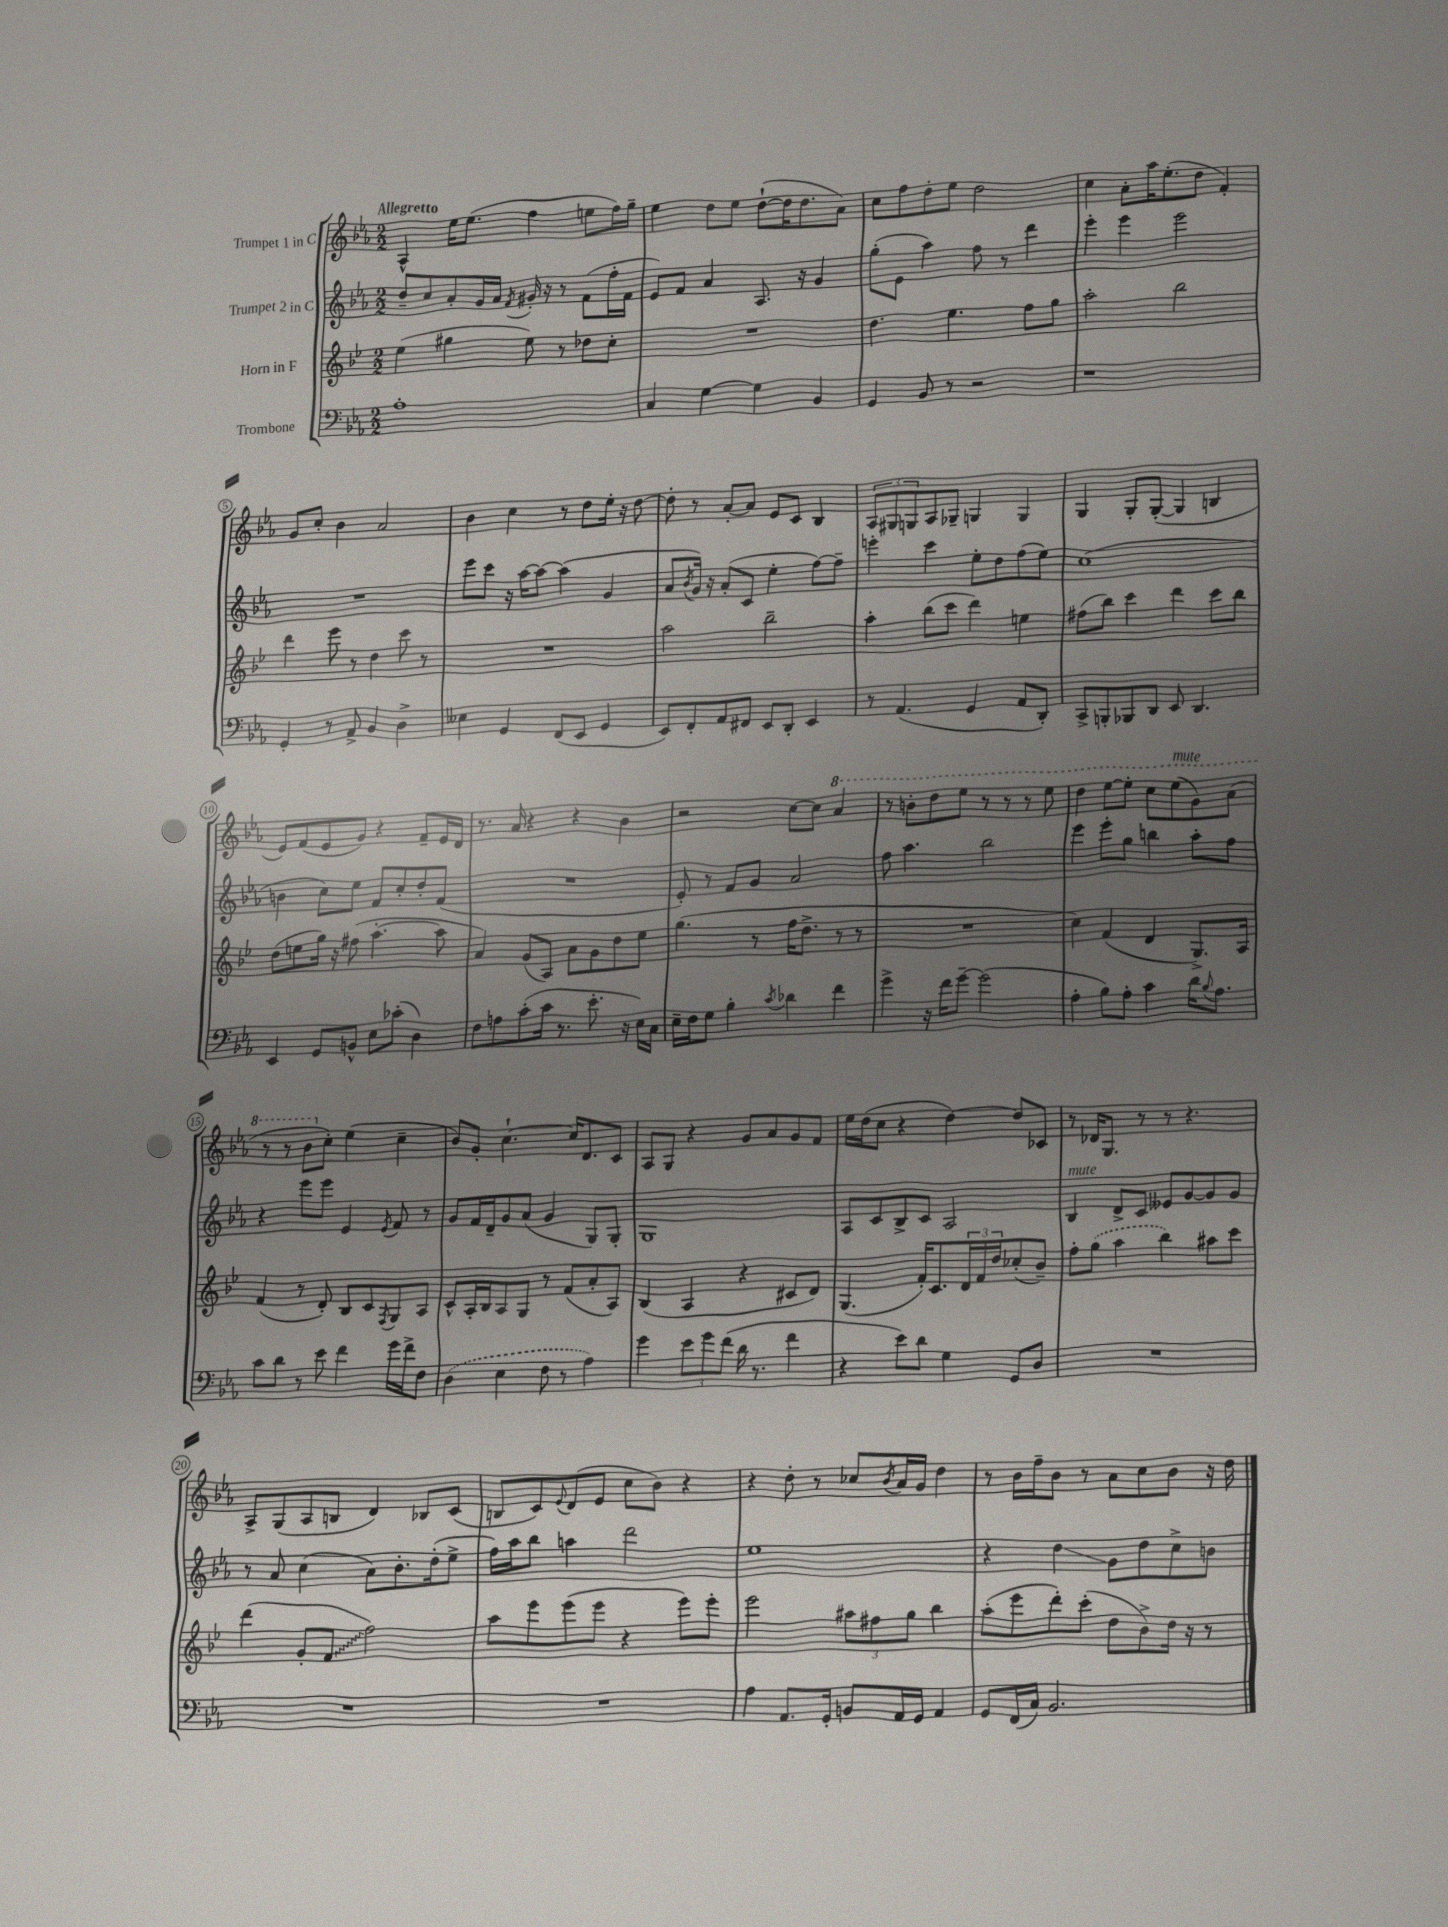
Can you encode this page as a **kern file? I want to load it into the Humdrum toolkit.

**kern	**kern	**kern	**kern
*staff4	*staff3	*staff2	*staff1
*clefF4	*clefG2	*clefG2	*clefG2
*k[b-e-a-]	*k[b-e-]	*k[b-e-a-]	*k[b-e-a-]
*M2/2	*M2/2	*M2/2	*M2/2
1A-'	(4ee-	8dd~	4A-^^
.	.	8cc	.
.	4gg#	8a-'	16ee-
.	.	.	(8.ee-
.	.	16g	.
.	.	16a-	.
.	.	8qf	.
.	8ee-)	16g#'	4ff
.	.	16r	.
.	8r	8r	.
.	8dd-	(8f	8ee
.	8cc'	16ff'	16ff)
.	.	16f	16gg~
=	=	=	=
4C	1r	8e-)	4ee-
.	.	8f	.
[4G	.	4a-	8dd
.	.	.	8ee-
4G]	.	8.A-	([8dd`
.	.	.	16dd]
.	.	16r	8.dd
4BB-	.	4g	.
.	.	.	8a-)
=	=	=	=
4GG	4.dd	(8gg'	8cc
.	.	8e-	8ff
8BB-	.	4aa-)	8dd'
8r	4.ee-	.	8ee-
2r	.	8ff	2dd
.	.	8r	.
.	8ff	4ddd	.
.	8gg	.	.
=	=	=	=
1r	2aa'	4eee-'	4cc
.	.	4eee-	8a-'
.	.	.	16aa-
.	.	.	(8.ee-'
.	2bb-	2eee-	.
.	.	.	8dd
.	.	.	4f')
=	=	=	=
4GG'	4ddd	1r	8g
.	.	.	8cc'
8r	8eee-	.	4b-
8AA-^	8r	.	.
4BB-	4dd	.	2a-
4D^	8ccc	.	.
.	8r	.	.
=	=	=	=
4E--	1r	8eee-	4b-
.	.	8ccc	.
4GG	.	16r	4cc
.	.	[16aa-	.
.	.	8aa-_	.
(8FF	.	(4aa-]	8r
8EE-	.	.	8dd
4GG	.	4g	16ee-'
.	.	.	16r
.	.	.	[8dd
=	=	=	=
8EE-)	2aa	8a-	8dd']
.	.	8qb-	.
8FF'	.	16g)	8r
.	.	16r	.
8AA-	.	(8a-'	[8a-'
8FF#	.	8c	8a-]
8EE-	2bb-~	4ee-'	8e-
8DD'	.	.	8c
4EE-	.	[8ff)	4B-
.	.	8ff~]	.
=	=	=	=
8r	4aa'	4eee'	12A-
.	.	.	12G#
(4.AA-	.	.	.
.	.	.	12G
.	(8bb-	4ccc	8A-
.	8ccc	.	8G-~
4GG	4ddd)	8ee-'	4G
.	.	8dd	.
8AA-	4ee	(8ff	4G
8DD')	.	8ee-)	.
=	=	=	=
8CC^	(8ff#	(1cc	4G
8BBB'	8bb-)	.	.
8BBB-	4ccc	.	8G'
8DD	.	.	([8G'
8EE-	4ddd	.	4G]
4.DD	.	.	.
.	8ccc	.	4B
.	8bb-	.	.
=	=	=	=
4EE-	(8dd	4b	8e-)
.	8ee	.	(8f
8GG	16gg)	8cc)	8e-
.	16r	.	.
8BB^^	(8ff#	8ee-	8g)
8E-	[4.aa'	8f	4r
(8c-'	.	8cc'	.
4D)	.	8dd'	8f~
.	8aa]	(8f	16e-
.	.	.	16d
=	=	=	=
8F	4a)	1r	8.r
8A	.	.	.
.	.	.	16a-
(8c'	(8g	.	4r
16c	8A)	.	.
8.r	.	.	.
.	8a	.	4r
8.e-'	8g	.	.
.	8dd	.	4b-
16r	.	.	.
16E-)	8ee-	.	.
16C	.	.	.
=	=	=	=
16E-~	(4.gg	8e-')	2r
16F	.	.	.
8G	.	8r	.
4B-'	.	8f	.
.	8r	8g	.
8qc	.	.	.
4d-	16ff	2a-	[8cc
.	8.dd^	.	.
.	.	.	8cc]
4f	8r	.	4aa-
.	8r	.	.
=	=	=	=
4g^	1r	8ff	8r
.	.	4.aa-	8bb'
16r	.	.	8ddd
16f	.	.	.
[8g~	.	.	8eee-
(2g]	.	2bb-	8r
.	.	.	8r
.	.	.	8r
.	.	.	8eee-
=	=	=	=
4A-'	4cc)	4eee-	4ddd
8B-)	(4f	8eee-'	[8eee-
8A-'	.	8gg	8eee-']
4c	4d	4bb	8ccc
.	.	.	(8eee-
16d	8.G^)	8aa-'	8gg)
8qqB-	.	.	.
8.A-	.	.	.
.	.	8ff	(8aa-
.	16A	.	.
=	=	=	=
8c	(4f	4r	8r
8d	.	.	8r
8r	8r	8eee-	8bb-
8e-	8d')	8eee-	8cc')
4f	8B-	4e-	(4ee-
.	8c	.	.
.	8qF	8qe-	.
16g	8G	8f	4cc~
16f^	.	.	.
8F	8A	8r	.
=	=	=	=
(4D	8c^^	8g	8b-)
.	16A'	16f	8g'
.	16B-	16d~	.
4E-	8A	8g	[4.cc`
.	8G	(8a-	.
8F	8r	4g	.
8r	(8f	.	16cc]
.	.	.	8.d
4A-)	8a'	8G)	.
.	8A)	8G'	8c
=	=	=	=
4g	(4B-	1G	8A-
.	.	.	8G
12e-	4A	.	4r
12g	.	.	.
(12f	.	.	.
16d	4r	.	8g
8.r	.	.	.
.	.	.	8a-
4f	8c#	.	8g
.	8d)	.	8f
=	=	=	=
4r	(4.G	8A-	16ee-
.	.	.	(16dd
.	.	8c	8cc
8e-)	.	8B-^	4r
8d	16f')	8c	.
.	8.c	.	.
4G	.	2A-	[4dd)
.	24d	.	.
.	24f	.	.
.	24dd	.	.
8GG	(8cc-'	.	8dd]
8D	8b-~)	.	8c-
=	=	=	=
1r	8ff'	4B-	8r
.	(8gg	.	16d-
.	.	.	8.G
.	4aa	8d^	.
.	.	8c	8r
.	4bb-)	8e--	8r
.	.	[8g	4.r
.	8aa#	8g]	.
.	8ccc	8g	.
=	=	=	=
1r	(4ddd	8r	8A-^
.	.	8a-	(8G
.	8g'	(4cc	8A-
.	8f	.	8B
.	2ff)	8a-)	4d)
.	.	8.b-'	.
.	.	.	8B-
.	.	(16dd'	.
.	.	8ee-^	(8c
=	=	=	=
1r	8aa	16ff)	8B
.	.	16aa-	.
.	8eee-	8bb-	8c)
.	.	.	8qqe-
.	(8eee-	4aa	(8d
.	8eee-	.	8e-
.	4r	2ddd	8cc
.	.	.	8b-)
.	8eee-)	.	4r
.	8eee-'	.	.
=	=	=	=
4A-	2eee-	1ee-	4r
8.AA-	.	.	8dd'
.	.	.	8r
16GG'	.	.	.
8BB	12aa#	.	8cc-
.	12ff#	.	.
.	.	.	8qb-
16AA-	.	.	16a-
.	12gg	.	.
16GG	.	.	16g
4AA-	4bb-	.	4dd
=	=	=	=
8GG	(8aa'	4r	8r
(16FF	8eee-	.	16b-
16C)	.	.	16ff~
2.BB-	8ddd')	4dd	8b-
.	(8ccc'	.	8r
.	8dd	8g	8a-
.	8b-^)	8dd	8cc
.	16dd	8cc^	8b-
.	16r	.	.
.	8r	8b	16r
.	.	.	16dd
==	==	==	==
*-	*-	*-	*-
